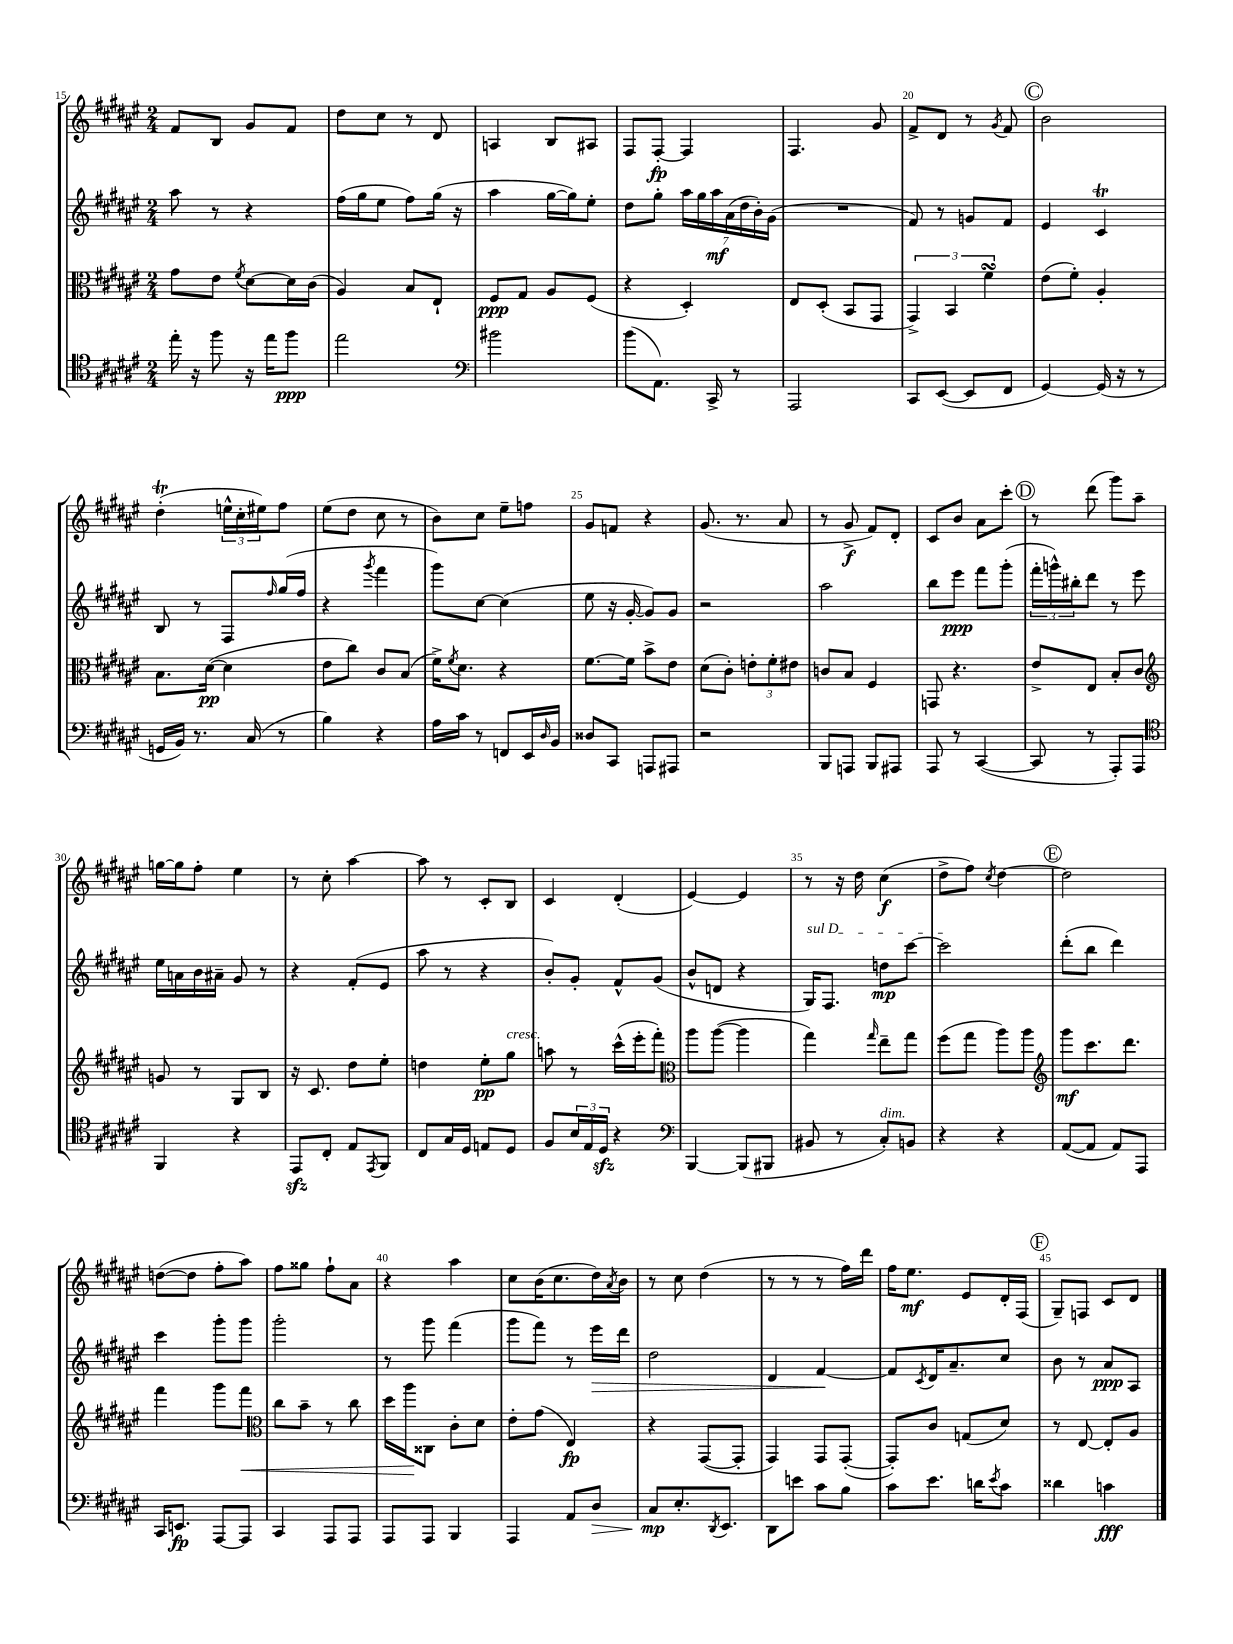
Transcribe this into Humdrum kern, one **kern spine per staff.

**kern	**dynam	**kern	**dynam	**kern	**dynam	**kern	**dynam
*part4	*part4	*part3	*part3	*part2	*part2	*part1	*part1
*staff4	*staff4	*staff3	*staff3	*staff2	*staff2	*staff1	*staff1
*clefC4	*	*clefC3	*	*clefG2	*	*clefG2	*
*k[f#c#g#d#a#e#]	*	*k[f#c#g#d#a#e#]	*	*k[f#c#g#d#a#e#]	*	*k[f#c#g#d#a#e#]	*
*M2/4	*	*M2/4	*	*M2/4	*	*M2/4	*
=15	=15	=15	=15	=15	=15	=15	=15
16ee#'\	.	8g#\L	.	8aa#\	.	8f#/L	.
16r	.	.	.	.	.	.	.
8ff#\	.	8e#\J	.	8r	.	8B/J	.
.	.	8qf#/	.	.	.	.	.
16r	.	[8d#\L	.	4r	.	8g#/L	.
16ee#\KL	.	.	.	.	.	.	.
8ff#\J	ppp	16d#\L]	.	.	.	8f#/J	.
.	.	(16c#\JJ	.	.	.	.	.
=16	=16	=16	=16	=16	=16	=16	=16
2ee#\	.	4A#/)	.	(16ff#\LL	.	8dd#\L	.
.	.	.	.	16gg#\J	.	.	.
.	.	.	.	8ee#\J	.	8cc#\J	.
.	.	8B/L	.	8ff#\L)	.	8r	.
.	.	8E#`/J	.	(16gg#\Jk	.	8d#/	.
.	.	.	.	16r	.	.	.
=17	=17	=17	=17	=17	=17	=17	=17
*clefF4	*	*	*	*	*	*	*
2b#X\	.	8F#/L	ppp	4aa#\	.	4An/	.
.	.	8G#/J	.	.	.	.	.
.	.	8A#/L	.	[16gg#\LL	.	8B/L	.
.	.	.	.	16gg#\J])	.	.	.
.	.	(8F#/J	.	8ee#'\J	.	8A#X/J	.
=18	=18	=18	=18	=18	=18	=18	=18
(8b\L	.	4r	.	8dd#\L	.	8F#/L	.
8.AA#\J)	.	.	.	8gg#'\J	.	[8F#'/J	fp
.	.	4D#'/)	.	28aa#\LL	.	4F#/]	.
.	.	.	.	28gg#\	.	.	.
16CC#^/	.	.	.	.	.	.	.
.	.	.	.	28aa#\	mf	.	.
.	.	.	.	(28a#\	.	.	.
8r	.	.	.	.	.	.	.
.	.	.	.	28dd#\	.	.	.
.	.	.	.	28b'\)	.	.	.
.	.	.	.	(28g#\JJ	.	.	.
=19	=19	=19	=19	=19	=19	=19	=19
2AAA#/	.	8E#/L	.	2r	.	4.F#/	.
.	.	(8D#'/J	.	.	.	.	.
.	.	8BB/L	.	.	.	.	.
.	.	8GG#/J	.	.	.	8g#/	.
=20	=20	=20	=20	=20	=20	=20	=20
8CC#/L	.	6GG#^/)	.	8f#/)	.	8f#^/L	.
([8EE#/J	.	.	.	8r	.	8d#/J	.
.	.	6BB/	.	.	.	.	.
8EE#/L]	.	.	.	8gn/L	.	8r	.
.	.	6f#sSSs\	.	.	.	.	.
.	.	.	.	.	.	8qg#/	.
8FF#/J	.	.	.	8f#/J	.	8f#/	.
!!LO:REH:place=s1:t=C
=21	=21	=21	=21	=21	=21	=21	=21
[4GG#/)	.	(8e#\L	.	4e#/	.	2b\	.
.	.	8f#'\J)	.	.	.	.	.
(16GG#/]	.	4A#'/	.	4c#T/	.	.	.
16r	.	.	.	.	.	.	.
8r	.	.	.	.	.	.	.
!!LO:LB:g=z
=22	=22	=22	=22	=22	=22	=22	=22
16GGn/LL	.	8.B\L	.	8B/	.	(4dd#T'\	.
16BB/JJ)	.	.	.	.	.	.	.
8.r	.	.	.	8r	.	.	.
.	.	([16d#\Jk	pp	.	.	.	.
.	.	4d#\]	.	8F#/L	.	24een^^\LL	.
.	.	.	.	.	.	24cc#'\	.
(16C#/	.	.	.	.	.	.	.
.	.	.	.	.	.	24ee#X\J)	.
.	.	.	.	16qqff#/	.	.	.
8r	.	.	.	(16gg#/L	.	8ff#\J	.
.	.	.	.	16ff#/JJ	.	.	.
=23	=23	=23	=23	=23	=23	=23	=23
4B\)	.	8e#\L	.	4r	.	(8ee#\L	.
.	.	8cc#\J)	.	.	.	8dd#\J	.
.	.	.	.	8qggg#/	.	.	.
4r	.	8c#/L	.	4fff#\	.	8cc#\	.
.	.	(8B/J	.	.	.	8r	.
=24	=24	=24	=24	=24	=24	=24	=24
16A#\LL	.	16f#^\KL)	.	8ggg#\L)	.	8b\L)	.
.	.	8qf#/	.	.	.	.	.
16c#\JJ	.	8.d#\J	.	.	.	.	.
8r	.	.	.	[8cc#\J	.	8cc#\J	.
8FFn/L	.	4r	.	(4cc#\]	.	8ee#~\L	.
16EE#/L	.	.	.	.	.	8ffn\J	.
16qqD#/	.	.	.	.	.	.	.
16BB/JJ	.	.	.	.	.	.	.
=25	=25	=25	=25	=25	=25	=25	=25
8D##X/L	.	[8.f#\L	.	8ee#\	.	8g#/L	.
8CC#/J	.	.	.	16r	.	8fn/J	.
.	.	16f#\Jk]	.	[16g#'/	.	.	.
8AAAn/L	.	8b^\L	.	8g#/L])	.	4r	.
8AAA#X/J	.	8e#\J	.	8g#/J	.	.	.
=26	=26	=26	=26	=26	=26	=26	=26
2r	.	(8d#\L	.	2r	.	(8.g#/	.
.	.	8c#'\J)	.	.	.	.	.
.	.	.	.	.	.	8.r	.
.	.	12en'\L	.	.	.	.	.
.	.	12f#'\	.	.	.	.	.
.	.	.	.	.	.	8a#/	.
.	.	12e#X\J	.	.	.	.	.
=27	=27	=27	=27	=27	=27	=27	=27
8BBB/L	.	8cn/L	.	2aa#\	.	8r	.
8AAAn/J	.	8B/J	.	.	.	8g#^/	f
8BBB/L	.	4F#/	.	.	.	8f#/L)	.
8AAA#X/J	.	.	.	.	.	8d#'/J	.
=28	=28	=28	=28	=28	=28	=28	=28
8AAA#/	.	8GGn/	.	8bb\L	.	8c#/L	.
8r	.	4.r	.	8eee#\J	ppp	8b/J	.
([4CC#/	.	.	.	8fff#\L	.	8a#\L	.
.	.	.	.	(8ggg#'\J	.	8ccc#'\J	.
!!LO:REH:place=s1:t=D
=29	=29	=29	=29	=29	=29	=29	=29
8CC#/]	.	8e#^/L	.	24fff#'\LL	.	8r	.
.	.	.	.	24gggn^^\)	.	.	.
.	.	.	.	24bb#X'\J	.	.	.
8r	.	8E#/J	.	8ddd#\J	.	(8ddd#\	.
8AAA#'/L)	.	8B'/L	.	8r	.	8ggg#\L)	.
8AAA#/J	.	8c#/J	.	8eee#\	.	8aa#~\J	.
!!LO:LB:g=z
=30	=30	=30	=30	=30	=30	=30	=30
*clefC4	*	*clefG2	*	*	*	*	*
4FF#/	.	8gn/	.	16ee#\LL	.	[16ggn\LL	.
.	.	.	.	16an\	.	16gg\J]	.
.	.	8r	.	16b\	.	8ff#'\J	.
.	.	.	.	16a#X~\JJ	.	.	.
4r	.	8G#/L	.	8g#/	.	4ee#\	.
.	.	8B/J	.	8r	.	.	.
=31	=31	=31	=31	=31	=31	=31	=31
8EE#zz/L	.	16r	.	4r	.	8r	.
.	.	8.c#/	.	.	.	.	.
8C#'/J	.	.	.	.	.	8cc#'\	.
8E#/L	.	8dd#\L	.	(8f#'/L	.	[4aa#\	.
8qEE#/	.	.	.	.	.	.	.
8FF#/J	.	8ee#'\J	.	8e#/J	.	.	.
=32	=32	=32	=32	=32	=32	=32	=32
8C#/L	.	4ddn\	.	8aa#\	.	8aa#\]	.
16G#/L	.	.	.	8r	.	8r	.
16D#/JJ	.	.	.	.	.	.	.
8En/L	.	8ee#'\L	pp	4r	.	8c#'/L	.
!	!	!LO:TX:a:i:t=cresc.	!	!	!	!	!
8D#/J	.	8gg#\J	.	.	.	8B/J	.
=33	=33	=33	=33	=33	=33	=33	=33
8F#/L	.	8aan\	.	8b'/L)	.	4c#/	.
24B/L	.	8r	.	8g#'/J	.	.	.
24E#/	.	.	.	.	.	.	.
24D#zz/JJ	.	.	.	.	.	.	.
4r	.	(16ccc#^^\LL	.	8f#^^/L	.	(4d#'/	.
.	.	16eee#'\J	.	.	.	.	.
.	.	8fff#'\J)	.	(8g#/J	.	.	.
=34	=34	=34	=34	=34	=34	=34	=34
*clefF4	*	*clefC3	*	*	*	*	*
[4BBB/	.	8aa#\L	.	8b^^/L	.	[4e#/)	.
.	.	([8aa#\J	.	8dn/J	.	.	.
(8BBB/L]	.	4aa#\]	.	4r	.	4e#/]	.
8BBB#X/J	.	.	.	.	.	.	.
=35	=35	=35	=35	=35	=35	=35	=35
!	!	!	!	!LO:TX:a:i:t=sul D	!	!	!
8BB#X/	.	4gg#\)	.	16G#/KL)	.	8r	.
.	.	.	.	8.F#/J	.	.	.
8r	.	.	.	.	.	16r	.
.	.	.	.	.	.	16dd#\	.
.	.	16qqgg#/	.	.	.	.	.
!LO:TX:a:i:t=dim.	!	!	!	!	!	!	!
8C#'/L)	.	8ee#~\L	.	8ddn\L	mp	(4cc#\	f
8BBn/J	.	8gg#\J	.	[8ccc#\J	.	.	.
=36	=36	=36	=36	=36	=36	=36	=36
4r	.	(8ff#\L	.	2ccc#\]	.	8dd#^\L	.
.	.	8gg#\J	.	.	.	8ff#\J)	.
.	.	.	.	.	.	8qcc#/	.
4r	.	8aa#\L)	.	.	.	[4dd#\	.
.	.	8aa#\J	.	.	.	.	.
!!LO:REH:place=s1:t=E
=37	=37	=37	=37	=37	=37	=37	=37
*	*	*clefG2	*	*	*	*	*
([8AA#/L	.	8ggg#\L	mf	(8ddd#'\L	.	2dd#\]	.
8AA#/J]	.	8.ccc#\	.	8bb\J	.	.	.
8AA#/L)	.	.	.	4ddd#\)	.	.	.
.	.	8.ddd#\J	.	.	.	.	.
8AAA#/J	.	.	.	.	.	.	.
!!LO:LB:g=z
=38	=38	=38	=38	=38	=38	=38	=38
16CC#/KL	.	4fff#\	.	4ccc#\	.	([8ddn\L	.
8.EEn/J	fp	.	.	.	.	.	.
.	.	.	.	.	.	8dd\J]	.
[8AAA#/L	.	8ggg#\L	.	8ggg#'\L	.	8ff#'\L	.
!	!	!	!LO:HP:b	!	!	!	!
8AAA#/J]	.	8fff#\J	<	8ggg#\J	.	8aa#\J)	.
=39	=39	=39	=39	=39	=39	=39	=39
*	*	*clefC3	*	*	*	*	*
4CC#/	.	8cc#\L	.	2ggg#'\	.	8ff#\L	.
.	.	8b~\J	.	.	.	8gg##X\J	.
8AAA#/L	.	8r	.	.	.	8ff#`\L	.
8AAA#/J	.	8cc#\	.	.	.	8a#\J	.
=40	=40	=40	=40	=40	=40	=40	=40
8AAA#/L	.	16dd#\LL	.	8r	.	4r	.
.	.	16aa#\J	.	.	.	.	.
8AAA#/J	.	8C##X\J	[	8ggg#\	.	.	.
4BBB/	.	8c#'\L	.	(4fff#\	.	4aa#\	.
.	.	8d#\J	.	.	.	.	.
=41	=41	=41	=41	=41	=41	=41	=41
4AAA#/	.	8e#'\L	.	8ggg#\L	.	8cc#\L	.
.	.	(8g#\J	.	8fff#\J)	.	(16b\K	.
.	.	.	.	.	.	8.cc#\	.
8AA#/L	.	4E#/)	fp	8r	.	.	.
!	!LO:HP:b	!	!	!	!LO:HP:b	!	!
8D#/J	>	.	.	16eee#\LL	>	16dd#\L)	.
.	.	.	.	.	.	8qa#/	.
.	.	.	.	16ddd#\JJ	.	16b\JJ	.
=42	=42	=42	=42	=42	=42	=42	=42
8C#/L	mp	4r	.	2dd#\	.	8r	.
8.E#'/	]	.	.	.	.	8cc#\	.
.	.	([8GG#/L	.	.	.	(4dd#\	.
8qDD#/	.	.	.	.	.	.	.
8.EE#/J	.	.	.	.	.	.	.
.	.	8GG#'/J]	.	.	.	.	.
=43	=43	=43	=43	=43	=43	=43	=43
8DD#\L	.	4GG#/)	.	4d#/	.	8r	.
8en\J	.	.	.	.	.	8r	.
8c#\L	.	8GG#/L	.	[4f#/	.	8r	.
8B\J	.	([8GG#'/J	.	.	.	16ff#\LL)	.
.	.	.	.	.	.	16ddd#\JJ	.
.	.	.	.	.	]	.	.
=44	=44	=44	=44	=44	=44	=44	=44
8c#\L	.	8GG#'/L])	.	8f#/L]	.	16ff#\KL	.
.	.	.	.	.	.	8.ee#\J	mf
.	.	.	.	8qc#/	.	.	.
8.e#\J	.	8c#/J	.	16d#/K	.	.	.
.	.	.	.	8.a#~/	.	.	.
.	.	(8Gn/L	.	.	.	8e#/L	.
16dn\KL	.	.	.	.	.	.	.
8qe#/	.	.	.	.	.	.	.
8c#\J	.	8d#/J)	.	8cc#/J	.	16d#'/L	.
.	.	.	.	.	.	(16F#/JJ	.
!!LO:REH:place=s1:t=F
=45	=45	=45	=45	=45	=45	=45	=45
4d##X\	.	8r	.	8b\	.	8G#~/L)	.
.	.	[8E#/	.	8r	.	8Fn/J	.
4cn\	fff	8E#'/L]	.	8a#/L	ppp	8c#/L	.
.	.	8A#/J	.	8A#/J	.	8d#/J	.
==	==	==	==	==	==	==	==
*-	*-	*-	*-	*-	*-	*-	*-
